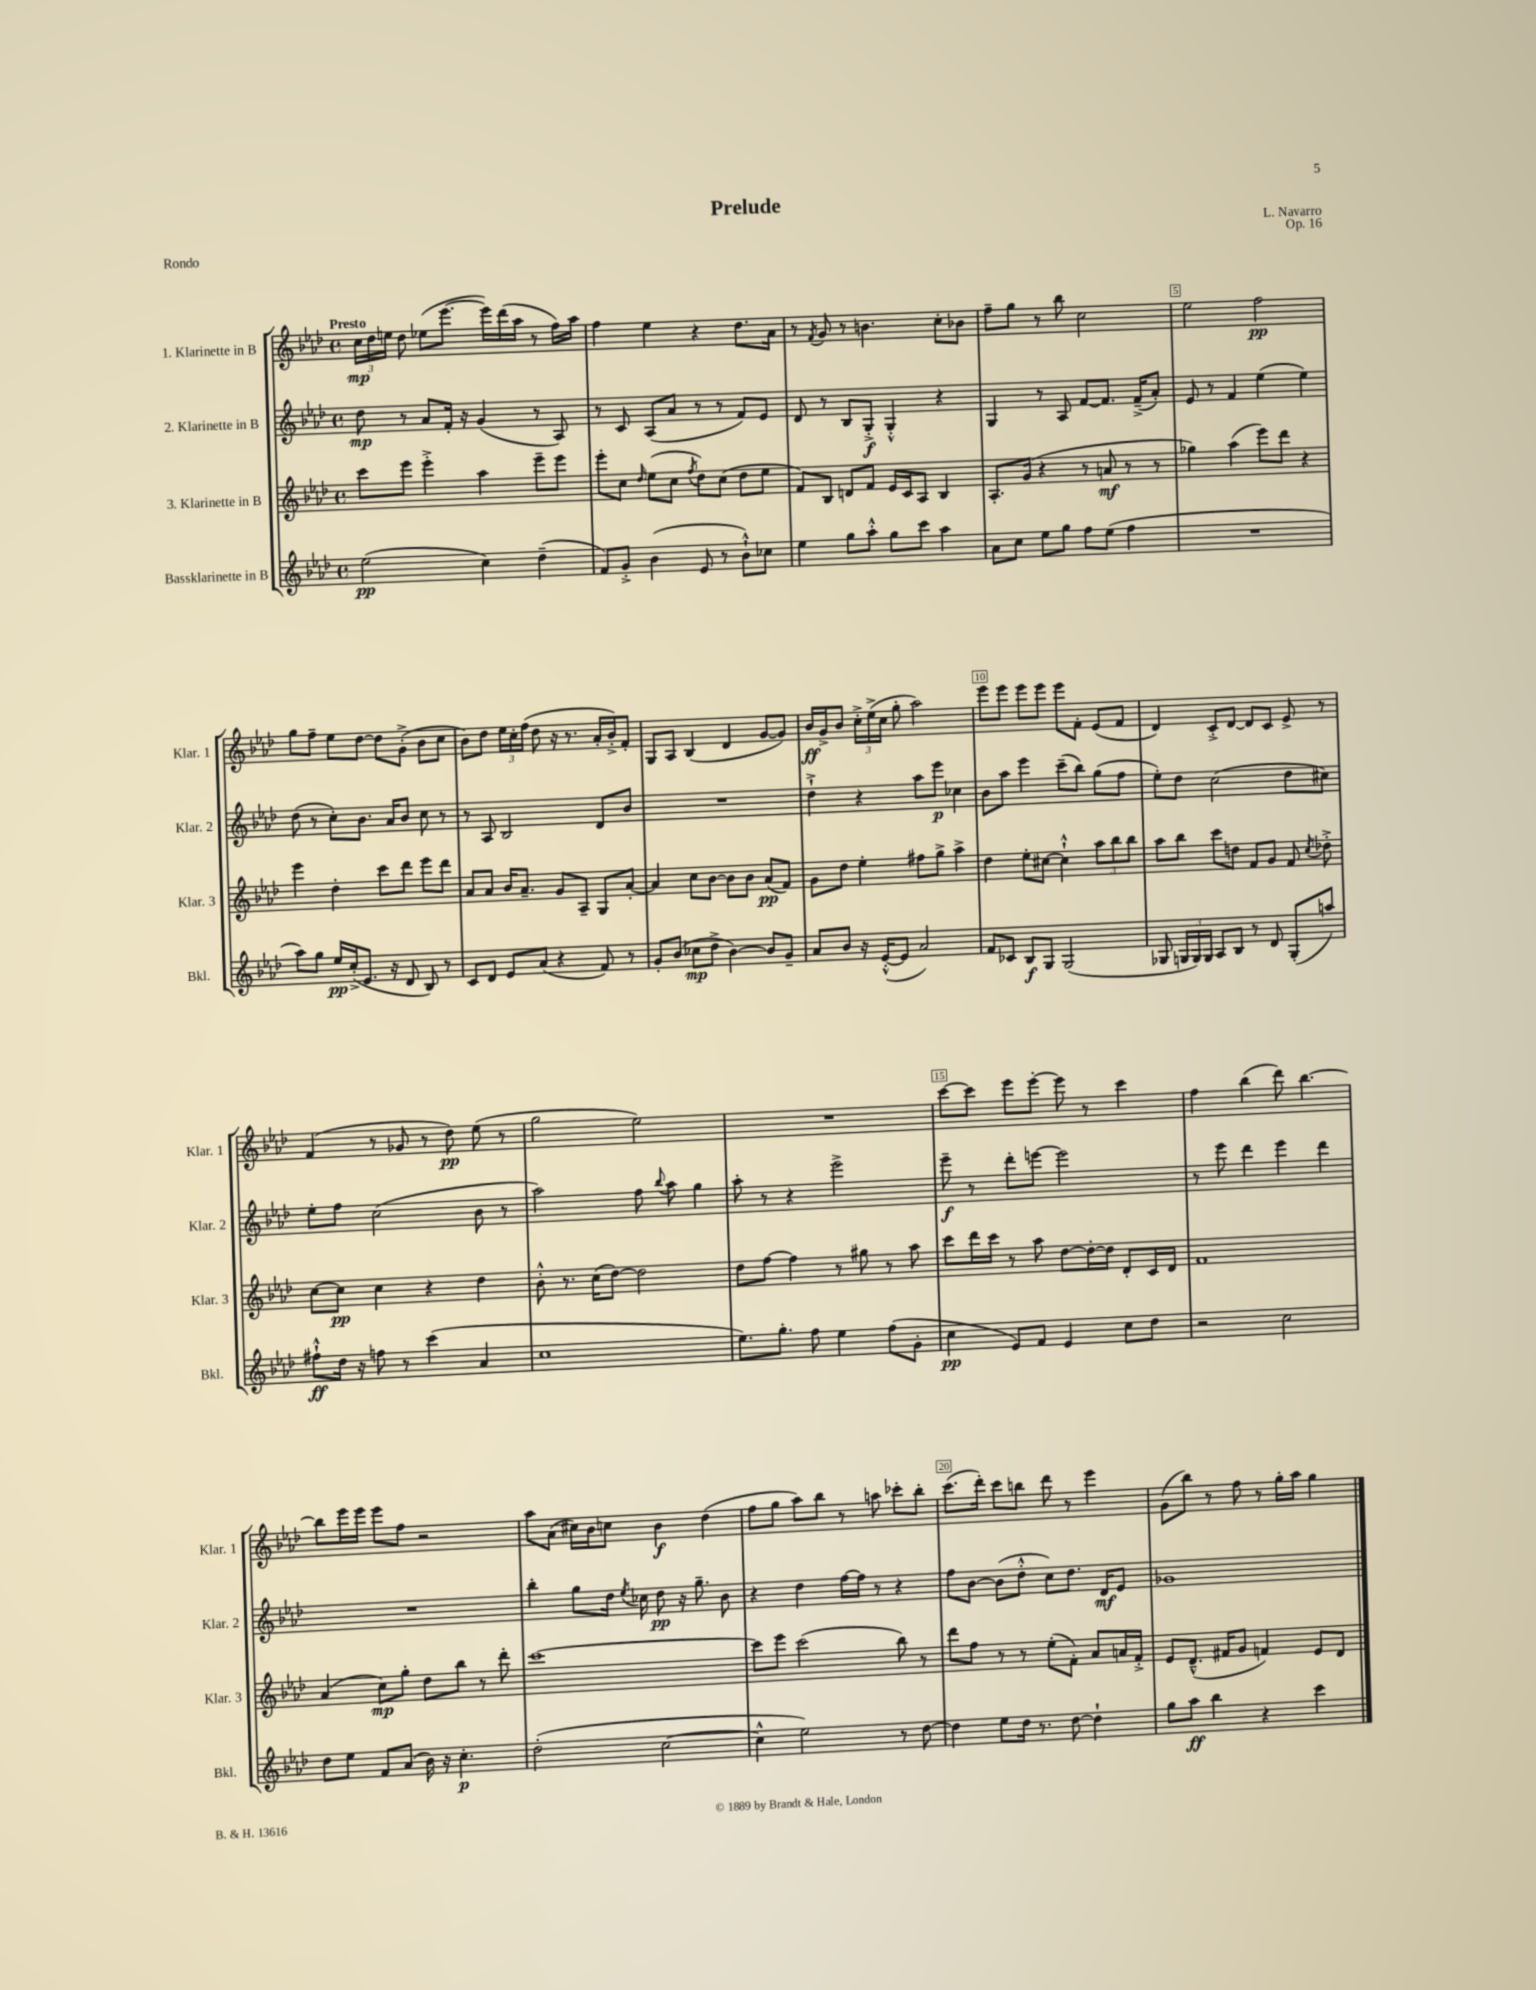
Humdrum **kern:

**kern	**kern	**kern	**kern
*staff4	*staff3	*staff2	*staff1
*clefG2	*clefG2	*clefG2	*clefG2
*k[b-e-a-d-]	*k[b-e-a-d-]	*k[b-e-a-d-]	*k[b-e-a-d-]
*M4/4	*M4/4	*M4/4	*M4/4
*met(c)	*met(c)	*met(c)	*met(c)
(2ee-	8ccc	8dd-	24cc
.	.	.	24dd-
.	.	.	24ee
.	8eee-	8r	8dd-
.	4eee-'^	8a-	(8ee-
.	.	16f'	[8.eee-
.	.	16r	.
4cc)	4aa-	(4g	.
.	.	.	16eee-])
.	.	.	(16ddd-
.	.	.	16aa-
(4dd-~	8eee-~	8r	8r
.	8eee-	8A-)	16ff)
.	.	.	16aa-
=	=	=	=
8f)	8eee-'	8r	4ff
8g'^	8cc	8c	.
.	16qqdd-	.	.
(4b-	(8ee-	(8A-	4ee-
.	8cc	8a-	.
.	8qff	.	.
8e-	8dd-)	8r	4r
8r	(8cc	8r	.
8b-`^^)	8dd-	8f)	8.dd-
8cc-	8ee-	8e-	.
.	.	.	16a-
=	=	=	=
4ee-	8f)	8d-	8r
.	.	.	8qf
.	8B-	8r	8g
8gg	8d	8B-	8r
8aa-'^^	8f	8G'^	4.b
8gg	16e-	4G'^^	.
.	16c	.	.
8ccc	8A-	.	.
4aa-	4B-	4r	8cc'
.	.	.	8b-
=	=	=	=
8a-	8.A-'	4G	8ff~
8cc	.	.	8gg
.	(16g	.	.
8ee-	4r	8r	8r
8gg	.	8A-	8bb-
8ff	8r	[8f	2cc
(8ee-	8a	8.f]	.
4ff	8r	.	.
.	.	(16f~^	.
.	8r	8a-')	.
=	=	=	=
1r	4gg-)	8e-	2ee-
.	.	8r	.
.	(4aa-	4f	.
.	8eee-)	(4ee-	2ff
.	8ddd-	.	.
.	4r	4ee-)	.
=	=	=	=
8aa-)	4eee-	(8dd-	8gg
8gg	.	8r	8ff~
16ee-	4dd-'	8cc')	8ee-
(16cc'^	.	.	.
8.e-	.	8.b-	[8dd-
.	8ccc	.	8dd-]
16r	.	16a-	.
8d-	8ddd-	8b-	(8g'^
8B-)	8eee-	8cc	8b-
8r	8ddd-	8r	8cc
=	=	=	=
8c	8a-	8r	8b-)
8d-	8a-	8A-	8dd-
8e-	16b-	2B-	24ee-
.	.	.	24cc'
.	8.a-~	.	.
.	.	.	(24ff
(8a-	.	.	8dd-
4r	8g	.	16r
.	.	.	8.r
.	8A-~	.	.
8f)	8G	8d-	16a-'
.	.	.	16b-'^)
8r	[8a-'	8b-	8f'
=	=	=	=
8g'	4a-]	1r	8G
(8b-	.	.	8A-
8cc-	8cc	.	(4B-
8dd-^	[8b-	.	.
[4b-)	8b-]	.	4d-
.	8b-	.	.
8b-]	(8a-	.	[8g
8g~	8f)	.	8g])
=	=	=	=
8a-	8g	4dd-`^	16b-
.	.	.	16g^
8b-	8dd-	.	8b-
16r	4ee-'	4r	24cc'^
.	.	.	(24ee-^
([16e-'^^	.	.	.
.	.	.	24cc
8e-]	.	.	8gg'
2a-)	8ff#	8aa-	2aa-)
.	8gg^	8eee-	.
.	4aa-^	4cc-	.
=	=	=	=
8f	4dd-	8b-	8eee-
8c-	.	8aa-	8eee-
8B-	8ee-'	4eee-	8eee-
8G	[8cc#	.	8eee-
(2G	4cc#`^^]	(8ccc~	8eee-
.	.	8bb-)	8f'
.	12aa-	(8gg	(8e-
.	12bb-	.	.
.	.	8ff	8f
.	12bb-	.	.
=	=	=	=
8G-	8aa-	8ee-')	4d-)
24G	8bb-	8dd-	.
24G)	.	.	.
24G	.	.	.
8A-	8ccc	(2cc	8c'^
8B-	8dd	.	[8d-
8r	8f	.	8d-]
8d-	8g	.	8c
(8G'	8f	8dd-	8e-^
.	8qcc	.	.
8aa)	8dd-'^	8cc#)	8r
=	=	=	=
8ff#`^^	[8cc	8ee-'	(4f
16dd-	8cc]	8ff	.
16r	.	.	.
8ff	4cc	(2cc	8r
8r	.	.	8g-
(4ccc	4r	.	8r
.	.	.	8dd-)
4a-	4dd-	8b-	(8ee-
.	.	8r	8r
=	=	=	=
1cc	8b-'^^	2aa-)	2gg
.	8.r	.	.
.	(16cc	.	.
.	[8dd-)	.	.
.	2dd-]	8ff	2ee-)
.	.	8qqbb-	.
.	.	8aa-	.
.	.	4gg	.
=	=	=	=
8.ee-)	8dd-	8aa-'	1r
.	[8ff	8r	.
8.gg'	.	.	.
.	4ff]	4r	.
8ff	.	.	.
4ee-	8r	2eee-^	.
.	8gg#	.	.
(8ff	8r	.	.
8g'	8aa-	.	.
=	=	=	=
4cc	8ccc	8eee-~	[8ccc
.	16ddd-	8r	8ccc]
.	16ccc	.	.
8e-)	8r	8ddd-'	8eee-
8f	8aa-	[8eee	[8eee-'
4e-	[8dd-	2eee]	8eee-]
.	16dd-'_	.	8r
.	16dd-]	.	.
8cc	8d-'	.	4ccc
8dd-	16c	.	.
.	16d-	.	.
=	=	=	=
2r	1f	8r	4ff
.	.	8eee-	.
.	.	4ddd-	(4bb-
2cc	.	4eee-	8ddd-)
.	.	.	[4.bb-
.	.	4ddd-	.
=	=	=	=
8dd-	(4a-	1r	8bb-]
8ee-	.	.	16eee-
.	.	.	16eee-
8f	8cc)	.	8eee-
(8a-	8gg'	.	8ff
16b-)	8dd-	.	2r
16r	.	.	.
4.cc'	8bb-	.	.
.	8r	.	.
.	8ddd-'	.	.
=	=	=	=
(2dd-'	[1ccc	4bb-'	8aa-
.	.	.	(8a-
.	.	8gg	16cc#)
.	.	.	16b-
.	.	16dd-	8cc
.	.	8qee-	.
.	.	16cc-	.
[2cc	.	8dd-	4b-
.	.	16r	.
.	.	8.gg~	.
.	.	.	(4dd-
.	.	8b-	.
=	=	=	=
4cc^^]	8ccc]	4r	8ff
.	8eee-	.	8gg
2ee-)	(2ccc	4dd-	8aa-)
.	.	.	8bb-
.	.	[16ff	8r
.	.	16ff]	.
.	.	8r	8aa
8r	8bb-)	4r	8ccc-'
[8dd-	8r	.	8bb-'
=	=	=	=
4dd-]	8ddd-	8ff	(8.ccc
.	8ff	[8b-	.
.	.	.	16ddd-')
8ee-	8r	(8b-]	8ccc
16dd-	8r	8dd-'^^	8bb
8.r	.	.	.
.	(8ee-'	8cc)	8ddd-
[8dd-	8f')	8.dd-	8r
4dd-`]	8a-	.	4eee-
.	.	16d-	.
.	16a	8e-	.
.	16f'^	.	.
=	=	=	=
8gg	8e-	1g-	(8g
8aa-	(8.d-~^^	.	8bb-)
4bb-	.	.	8r
.	16f#	.	.
.	8g	.	8ff
4r	4f)	.	8r
.	.	.	16gg'
.	.	.	16aa-
4ccc	8e-	.	4gg
.	8d-	.	.
==	==	==	==
*-	*-	*-	*-
